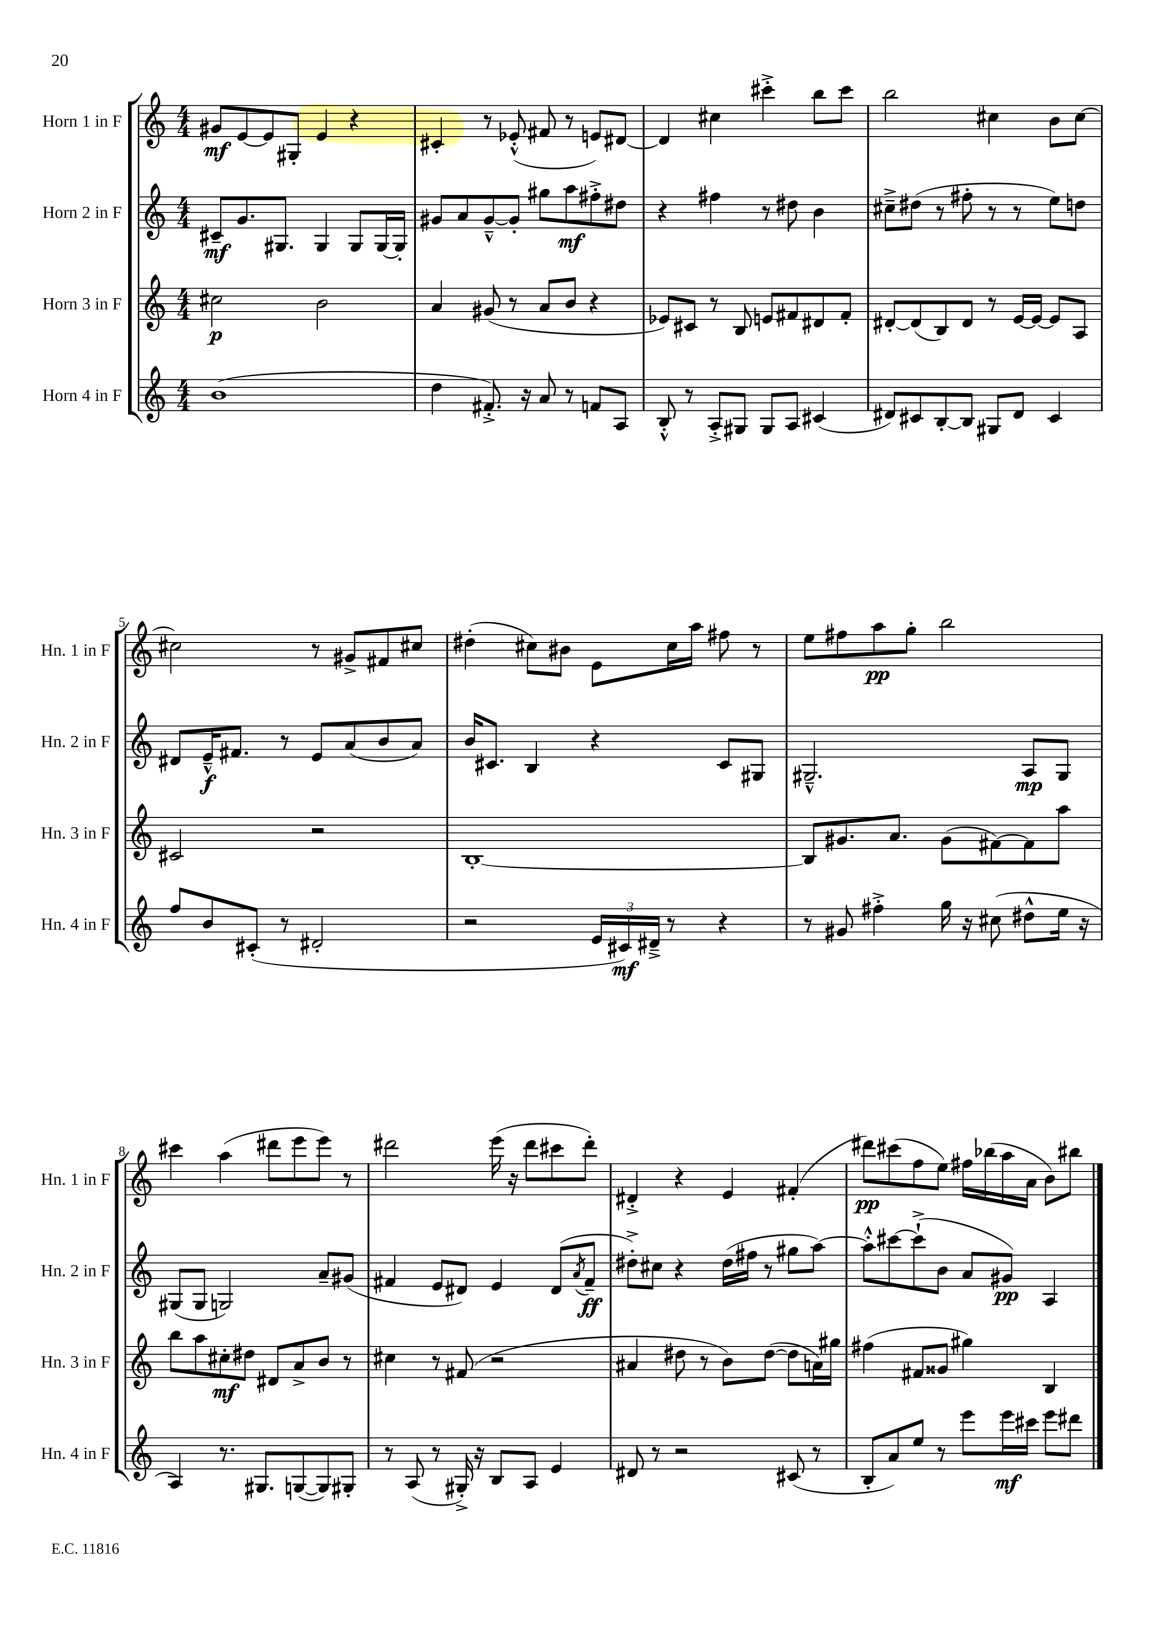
<<
\new StaffGroup <<
\new Staff = "s0" \with { instrumentName = "Horn 1 in F" shortInstrumentName = "Hn. 1 in F" } {
    \clef treble \key c \major \numericTimeSignature \time 4/4
    gis'8\mf e'8~ e'8 gis8-. e'4 r4 |
    cis'4-. r8 ees'8-.-^( fis'8 r8 e'8) dis'8~ |
    dis'4 cis''4 cis'''4-.-> b''8 cis'''8 |
    b''2 cis''4 b'8 cis''8~ |
    cis''2 r8 gis'8-> fis'8 cis''8 |
    dis''4-.( cis''8) bis'8 e'8 cis''16 a''16 fis''8 r8 |
    e''8 fis''8 a''8\pp g''8-. b''2 |
    cis'''4 a''4( dis'''8 e'''8 e'''8) r8 |
    dis'''2 e'''16( r16 dis'''8 cis'''8 dis'''8-.) |
    dis'4-.-> r4 e'4 fis'4-.( |
    dis'''8\pp) cis'''8( f''8 e''8) fis''16 bes''16( a''16 a'16 b'8) bis''8 \bar "|." |
}
\new Staff = "s1" \with { instrumentName = "Horn 2 in F" shortInstrumentName = "Hn. 2 in F" } {
    \clef treble \key c \major \numericTimeSignature \time 4/4
    cis'8--\mf g'8. gis8. gis4 gis8 gis16~ gis16-. |
    gis'8 a'8 gis'8~---^ gis'8-. gis''8 a''8\mf fis''8-.-> dis''8 |
    r4 fis''4 r8 dis''8 b'4 |
    cis''8---> dis''8( r8 fis''8-. r8 r8 e''8) d''8 |
    dis'8 e'16---^\f fis'8. r8 e'8 a'8( b'8 a'8) |
    b'16 cis'8. b4 r4 cis'8 gis8 |
    gis2.---^ a8\mp gis8 |
    gis8( gis8 g2) a'8-- gis'8( |
    fis'4 e'8 dis'8) e'4 dis'8( \acciaccatura { a'8 } fis'8--\ff |
    dis''8-.->) cis''8 r4 dis''16( fis''16 r8 gis''8 a''8~) |
    a''8-.-^ cis'''8~ cis'''8-!->( b'8 a'8 gis'8\pp) a4 \bar "|." |
}
\new Staff = "s2" \with { instrumentName = "Horn 3 in F" shortInstrumentName = "Hn. 3 in F" } {
    \clef treble \key c \major \numericTimeSignature \time 4/4
    cis''2\p b'2 |
    a'4 gis'8( r8 a'8 b'8 r4 |
    ees'8) cis'8 r8 b8 e'8 fis'8 dis'8 fis'8-. |
    dis'8~-. dis'8( b8) dis'8 r8 e'16~ e'16~ e'8 a8 |
    cis'2 r2 |
    b1~-. |
    b8 gis'8. a'8. gis'8( fis'8~) fis'8 a''8 |
    b''8 a''8 cis''8-.\mf dis''8 dis'8 a'8-> b'8 r8 |
    cis''4 r8 fis'8( r2 |
    ais'4 dis''8 r8 b'8) dis''8~( dis''8 a'16) gis''16 |
    fis''4( fis'8 gisis'8 gis''4) b4 \bar "|." |
}
\new Staff = "s3" \with { instrumentName = "Horn 4 in F" shortInstrumentName = "Hn. 4 in F" } {
    \clef treble \key c \major \numericTimeSignature \time 4/4
    b'1( |
    d''4 fis'8.-.->) r16 a'8 r8 f'8 a8 |
    b8-.-^ r8 a8-.-> gis8 gis8 a8 cis'4( |
    dis'8) cis'8 b8~-. b8 gis8 dis'8 cis'4 |
    f''8 b'8 cis'8-.( r8 dis'2-. |
    r2 \tuplet 3/2 { e'16 cis'16\mf) dis'16---> } r8 r4 |
    r8 gis'8 fis''4-.-> g''16 r16 cis''8( dis''8-^ e''16 r16 |
    a4) r8. gis8. g8~( g8) gis8-. |
    r8 a8( r8 gis16-.->) r16 b8 a8 e'4 |
    dis'8 r8 r2 cis'8( r8 |
    b8-. a'8) e''8 r8 e'''8 e'''16\mf cis'''16 e'''8 dis'''8 \bar "|." |
}
>>
>>
